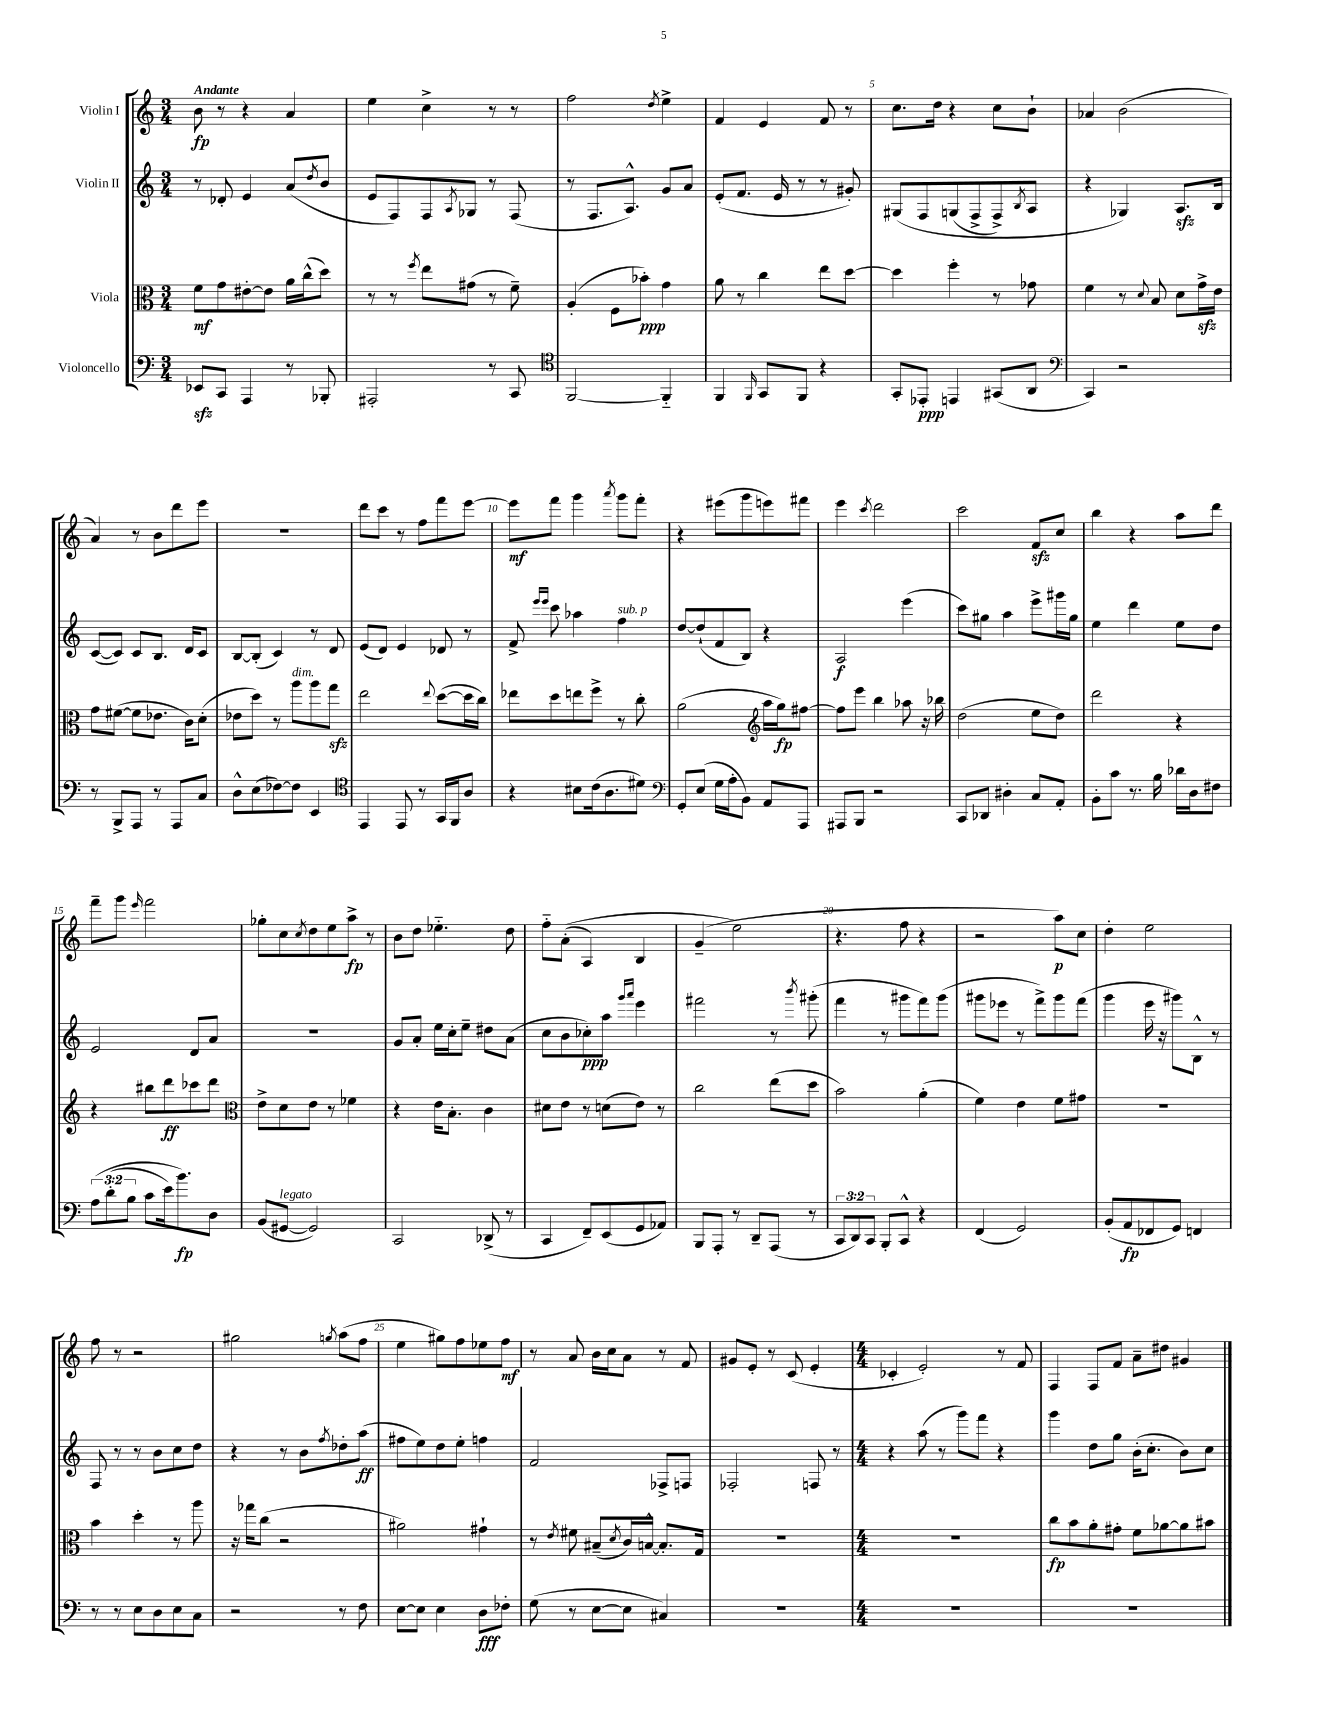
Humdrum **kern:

**kern	**dynam	**kern	**dynam	**kern	**dynam	**kern	**dynam
*part4	*part4	*part3	*part3	*part2	*part2	*part1	*part1
*staff4	*staff4	*staff3	*staff3	*staff2	*staff2	*staff1	*staff1
*I"Violoncello	*	*I"Viola	*	*I"Violin II	*	*I"Violin I	*
*clefF4	*	*clefC3	*	*clefG2	*	*clefG2	*
*k[]	*	*k[]	*	*k[]	*	*k[]	*
*M3/4	*	*M3/4	*	*M3/4	*	*M3/4	*
=1	=1	=1	=1	=1	=1	=1	=1
!	!	!	!	!	!	!LO:TX:a:B:t=Andante	!
8EE-Xzz/L	.	8f\L	mf	8r	.	8b\	fp
8CC/J	.	8g\	.	8d-X'/	.	8r	.
4AAA/	.	[8e#X'\	.	4e/	.	4r	.
.	.	8e#\J]	.	.	.	.	.
8r	.	16a\LL	.	(8a/L	.	4a/	.
.	.	(16cc^^\J	.	.	.	.	.
.	.	.	.	8qdd/	.	.	.
8BBB-X'/	.	8dd\J)	.	8b/J	.	.	.
=2	=2	=2	=2	=2	=2	=2	=2
2AAA#X'/	.	8r	.	8e/L	.	4ee\	.
.	.	8r	.	8F/)	.	.	.
.	.	8qff/	.	.	.	.	.
.	.	8ee\L	.	8F/	.	4cc^\	.
.	.	.	.	8qA/	.	.	.
.	.	(8g#X\J	.	8G-X/J	.	.	.
8r	.	8r	.	8r	.	8r	.
8CC/	.	8f~\)	.	(8F/	.	8r	.
=3	=3	=3	=3	=3	=3	=3	=3
*clefC4	*	*	*	*	*	*	*
[2FF/	.	(4A'/	.	8r	.	2ff\	.
.	.	.	.	8.F/L	.	.	.
.	.	8F\L	.	.	.	.	.
.	.	.	.	8.A^^/J)	.	.	.
.	.	8b-X'\J)	ppp	.	.	.	.
.	.	.	.	.	.	8qdd/	.
4FF/]	.	4g\	.	8g/L	.	4ee^\	.
.	.	.	.	8a/J	.	.	.
=4	=4	=4	=4	=4	=4	=4	=4
4FF/	.	8a\	.	(8e'/L	.	4f/	.
.	.	8r	.	8.f/J	.	.	.
16qqFF/	.	.	.	.	.	.	.
8GG/L	.	4cc\	.	.	.	4e/	.
.	.	.	.	16e/	.	.	.
8FF/J	.	.	.	8r	.	.	.
4r	.	8ee\L	.	8r	.	8f/	.
.	.	[8dd\J	.	8g#X'/)	.	8r	.
=5	=5	=5	=5	=5	=5	=5	=5
8GG'/L	.	4dd\]	.	(8G#X/L	.	8.cc\L	.
8EE-X'/J	ppp	.	.	8F/	.	.	.
.	.	.	.	.	.	16dd\Jk	.
4EEn/	.	4ff'\	.	(8Gn/	.	4r	.
.	.	.	.	8F^/	.	.	.
(8GG#X/L	.	8r	.	8F^/)	.	8cc\L	.
.	.	.	.	8qB/	.	.	.
8AA/J	.	8g-X\	.	8A/J	.	8b`\J	.
=6	=6	=6	=6	=6	=6	=6	=6
*clefF4	*	*	*	*	*	*	*
4CC/)	.	4f\	.	4r	.	4a-X/	.
2r	.	8r	.	4G-X/)	.	(2b\	.
.	.	8qqd/	.	.	.	.	.
.	.	8B/	.	.	.	.	.
.	.	8d\L	.	8.Azz/L	.	.	.
.	.	16gzz^\L	.	.	.	.	.
.	.	16e\JJ	.	16B/Jk	.	.	.
!!LO:LB:g=z
=7	=7	=7	=7	=7	=7	=7	=7
8r	.	8g\L	.	([8c/L	.	4a/)	.
8BBB^/L	.	([8f#X\J	.	8c/J])	.	.	.
8AAA/J	.	8f#\L]	.	8c/L	.	8r	.
8r	.	8.e-X\J	.	8.B/J	.	8b\L	.
8AAA/L	.	.	.	.	.	8ddd\	.
.	.	16c\KL)	.	16d/KL	.	.	.
8C/J	.	(8d'\J	.	8c/J	.	8eee\J	.
=8	=8	=8	=8	=8	=8	=8	=8
8D^^\L	.	8e-X\L	.	[8B/L	.	2.r	.
(8E\	.	8dd\J)	.	(8B'/J]	.	.	.
[8F-X\)	.	8r	.	4c/)	.	.	.
!	!	!LO:TX:a:i:t=dim.	!	!	!	!	!
8F-\J]	.	8aa\L	.	.	.	.	.
4EE/	.	8aa\	.	8r	.	.	.
.	.	8ggzz\J	.	8d/	.	.	.
=9	=9	=9	=9	=9	=9	=9	=9
*clefC4	*	*	*	*	*	*	*
4EE/	.	2ee\	.	(8e/L	.	8ddd\L	.
.	.	.	.	8d/J)	.	8ccc\J	.
8EE/	.	.	.	4e/	.	8r	.
8r	.	.	.	.	.	8ff\L	.
.	.	8qqee/	.	.	.	.	.
16GG/LL	.	([8dd\L	.	8d-X/	.	8fff\	.
16FF/J	.	.	.	.	.	.	.
8A/J	.	16dd\L]	.	8r	.	[8eee\J	.
.	.	16cc\JJ)	.	.	.	.	.
=10	=10	=10	=10	=10	=10	=10	=10
4r	.	8ee-X\L	.	8f^/	.	8eee\L]	mf
.	.	.	.	16qqeee/LL	.	.	.
.	.	.	.	16qqeee/JJ	.	.	.
.	.	8dd\	.	8ccc\	.	8fff\J	.
8B#X\L	.	8een\	.	4aa-X\	.	4ggg\	.
(16c\k	.	8ff^\J	.	.	.	.	.
8.A\	.	.	.	.	.	.	.
.	.	.	.	.	.	8qaaa/	.
!	!	!	!	!LO:TX:a:i:t=sub. p	!	!	!
.	.	8r	.	4ff\	.	8ggg\L	.
8d#X\J)	.	8cc'\	.	.	.	8fff'\J	.
=11	=11	=11	=11	=11	=11	=11	=11
*clefF4	*	*	*	*	*	*	*
8GG'/L	.	(2a\	.	[8dd/L	.	4r	.
(8E/J	.	.	.	(8dd`/]	.	.	.
16G\LL	.	.	.	8f/	.	(8eee#X\L	.
16A'\J	.	.	.	.	.	.	.
8BB\J)	.	.	.	8B/J)	.	8ggg\	.
*	*	*clefG2	*	*	*	*	*
8AA/L	.	16aa\LL	.	4r	.	8eeen\)	.
.	.	16gg\J)	fp	.	.	.	.
8AAA/J	.	[8ff#X\J	.	.	.	8fff#X\J	.
=12	=12	=12	=12	=12	=12	=12	=12
8AAA#X/L	.	8ff#\L]	.	2A/	f	4eee\	.
8BBB/J	.	8eee\J	.	.	.	.	.
.	.	.	.	.	.	8qccc/	.
2r	.	4bb\	.	.	.	2ddd\	.
.	.	8aa-X\	.	(4eee\	.	.	.
.	.	16r	.	.	.	.	.
.	.	16bb-X\	.	.	.	.	.
=13	=13	=13	=13	=13	=13	=13	=13
8CC/L	.	(2dd\	.	8ccc\L)	.	2ccc\	.
8DD-X/J	.	.	.	8gg#X\J	.	.	.
4D#X'\	.	.	.	4aa\	.	.	.
8C/L	.	8ee\L	.	8eee^\L	.	8fzz/L	.
8AA'/J	.	8dd\J)	.	16ggg#X\L	.	8cc/J	.
.	.	.	.	16gg#\JJ	.	.	.
=14	=14	=14	=14	=14	=14	=14	=14
8BB'\L	.	2ddd\	.	4ee\	.	4bb\	.
8c\J	.	.	.	.	.	.	.
8.r	.	.	.	4ddd\	.	4r	.
16B\	.	.	.	.	.	.	.
16d-X\LL	.	4r	.	8ee\L	.	8aa\L	.
16D\J	.	.	.	.	.	.	.
8F#X\J	.	.	.	8dd\J	.	8ddd\J	.
!!LO:LB:g=z
=15	=15	=15	=15	=15	=15	=15	=15
(12A\L	.	4r	.	2e/	.	8fff~\L	.
(12d'\	.	.	.	.	.	.	.
.	.	.	.	.	.	8ggg\J	.
12B\J	.	.	.	.	.	.	.
.	.	.	.	.	.	16qqeee/	.
8c\L	.	8bb#X\L	.	.	.	2fff\	.
16e\k)	.	8ddd\	ff	.	.	.	.
8.b\)	fp	.	.	.	.	.	.
.	.	8ccc-X\	.	8d/L	.	.	.
8D\J	.	8ddd\J	.	8a/J	.	.	.
=16	=16	=16	=16	=16	=16	=16	=16
*	*	*clefC3	*	*	*	*	*
(8BB/L	.	8e^\L	.	2.r	.	8gg-X'\L	.
!LO:TX:a:i:t=legato	!	!	!	!	!	!	!
[8GG#X/J	.	8d\	.	.	.	8cc\	.
.	.	.	.	.	.	8qcc/	.
2GG#/])	.	8e\J	.	.	.	8dd\	.
.	.	8r	.	.	.	8ee\	.
.	.	4f-X\	.	.	.	8aa^\J	fp
.	.	.	.	.	.	8r	.
=17	=17	=17	=17	=17	=17	=17	=17
2CC/	.	4r	.	8g/L	.	8b\L	.
.	.	.	.	8a'/J	.	8dd\J	.
.	.	16e\KL	.	16ee\LL	.	4.ee-X\	.
.	.	8.B'\J	.	16cc'\J	.	.	.
.	.	.	.	8ee~\J	.	.	.
(8DD-X^/	.	4c\	.	8dd#X\L	.	.	.
8r	.	.	.	(8a\J	.	8dd\	.
=18	=18	=18	=18	=18	=18	=18	=18
4CC/	.	8d#X\L	.	8cc\L	.	8ff\L	.
.	.	8e\J	.	8b\	.	((8a'\J	.
8FF~/L)	.	8r	.	8cc-X'\)	ppp	4A/)	.
(8EE/	.	(8dn\L	.	8aa\J	.	.	.
.	.	.	.	16qqggg/LL	.	.	.
.	.	.	.	16qqaaa/JJ	.	.	.
8GG/	.	8e\J)	.	4eee\	.	4B/	.
8AA-X/J)	.	8r	.	.	.	.	.
=19	=19	=19	=19	=19	=19	=19	=19
8BBB/L	.	2cc\	.	2fff#X\	.	(4g~/	.
8AAA'/J	.	.	.	.	.	.	.
8r	.	.	.	.	.	2ee\)	.
8DD~/L	.	.	.	.	.	.	.
(8AAA/J	.	(8ee\L	.	8r	.	.	.
.	.	.	.	8qbbb/	.	.	.
8r	.	8dd\J	.	(8ggg#X'\	.	.	.
=20	=20	=20	=20	=20	=20	=20	=20
12CC/L	.	2b\)	.	4fff\	.	4.r	.
12DD/)	.	.	.	.	.	.	.
12CC/J	.	.	.	.	.	.	.
8BBB'/L	.	.	.	8r	.	.	.
8CC^^/J	.	.	.	8ggg#X\L	.	8ff\	.
4r	.	(4a'\	.	8fff\)	.	4r	.
.	.	.	.	(8ggg#\J	.	.	.
=21	=21	=21	=21	=21	=21	=21	=21
(4FF/	.	4f\)	.	8ggg#X\L	.	2r	.
.	.	.	.	8eee-X\J	.	.	.
2GG/)	.	4e\	.	8r	.	.	.
.	.	.	.	8fff^\L)	.	.	.
.	.	8f\L	.	8ggg#\	.	8aa\L)	p
.	.	8g#X\J	.	(8fff\J	.	8cc\J	.
=22	=22	=22	=22	=22	=22	=22	=22
(8BB'/L	.	2.r	.	4ggg\	.	4dd'\	.
8AA/	fp	.	.	.	.	.	.
8FF-X/	.	.	.	16eee\	.	2ee\	.
.	.	.	.	16r	.	.	.
8GG/J)	.	.	.	8ggg#X\L)	.	.	.
4FFn/	.	.	.	8B^^\J	.	.	.
.	.	.	.	8r	.	.	.
!!LO:LB:g=z
=23	=23	=23	=23	=23	=23	=23	=23
8r	.	4b\	.	8F/	.	8ff\	.
8r	.	.	.	8r	.	8r	.
8E\L	.	4dd'\	.	8r	.	2r	.
8D\	.	.	.	8b\L	.	.	.
8E\	.	8r	.	8cc\	.	.	.
8C\J	.	8aa\	.	8dd\J	.	.	.
=24	=24	=24	=24	=24	=24	=24	=24
2r	.	16r	.	4r	.	2gg#X\	.
.	.	16gg-X\KL	.	.	.	.	.
.	.	(8cc\J	.	.	.	.	.
.	.	2r	.	8r	.	.	.
.	.	.	.	8b\L	.	.	.
.	.	.	.	8qff/	.	8qggn/	.
8r	.	.	.	8dd-X'\	.	(8aa\L	.
8F\	.	.	.	(8aa\J	ff	8ff\J	.
=25	=25	=25	=25	=25	=25	=25	=25
[8E\L	.	2a#X\)	.	8ff#X\L	.	4ee\	.
8E\J]	.	.	.	8ee\)	.	.	.
4E\	.	.	.	8dd\	.	8gg#X\L)	.
.	.	.	.	8ee'\J	.	8ff\	.
8D\L	fff	4g#X`\	.	4ffn\	.	8ee-X\	.
8F-X'\J	.	.	.	.	.	8ff\J	mf
=26	=26	=26	=26	=26	=26	=26	=26
(8G\	.	8r	.	2f/	.	8r	.
.	.	8qe/	.	.	.	.	.
8r	.	8f#X\	.	.	.	8a/	.
[8E\L	.	(8B#X~/L	.	.	.	16b\LL	.
.	.	.	.	.	.	16cc\J	.
.	.	8qd/	.	.	.	.	.
8E\J]	.	16c/L)	.	.	.	8a\J	.
.	.	[16Bn^^/JJ	.	.	.	.	.
4C#X/)	.	8.B'/L]	.	8F-X^/L	.	8r	.
.	.	.	.	8Fn/J	.	8f/	.
.	.	16G/Jk	.	.	.	.	.
=27	=27	=27	=27	=27	=27	=27	=27
2.r	.	2.r	.	2F-X'/	.	8g#X/L	.
.	.	.	.	.	.	8e'/J	.
.	.	.	.	.	.	8r	.
.	.	.	.	.	.	(8c/	.
.	.	.	.	8Fn/	.	4e'/	.
.	.	.	.	8r	.	.	.
=28	=28	=28	=28	=28	=28	=28	=28
*M4/4	*	*M4/4	*	*M4/4	*	*M4/4	*
1r	.	1r	.	4r	.	4c-X'/	.
.	.	.	.	(8aa\	.	2e'/)	.
.	.	.	.	8r	.	.	.
.	.	.	.	8ggg\L)	.	.	.
.	.	.	.	8fff\J	.	.	.
.	.	.	.	4r	.	8r	.
.	.	.	.	.	.	8f/	.
=29	=29	=29	=29	=29	=29	=29	=29
1r	.	8cc\L	fp	4ggg\	.	4F/	.
.	.	8b\	.	.	.	.	.
.	.	8a'\	.	8dd\L	.	8F/L	.
.	.	8g#X'\J	.	8gg\J	.	8f/J	.
.	.	8f\L	.	(16b'\KL	.	8a~\L	.
.	.	.	.	8.cc'\J	.	.	.
.	.	[8a-X\	.	.	.	8dd#X\J	.
.	.	8a-\]	.	8b\L)	.	4g#X/	.
.	.	8b#X\J	.	8cc\J	.	.	.
==	==	==	==	==	==	==	==
*-	*-	*-	*-	*-	*-	*-	*-
